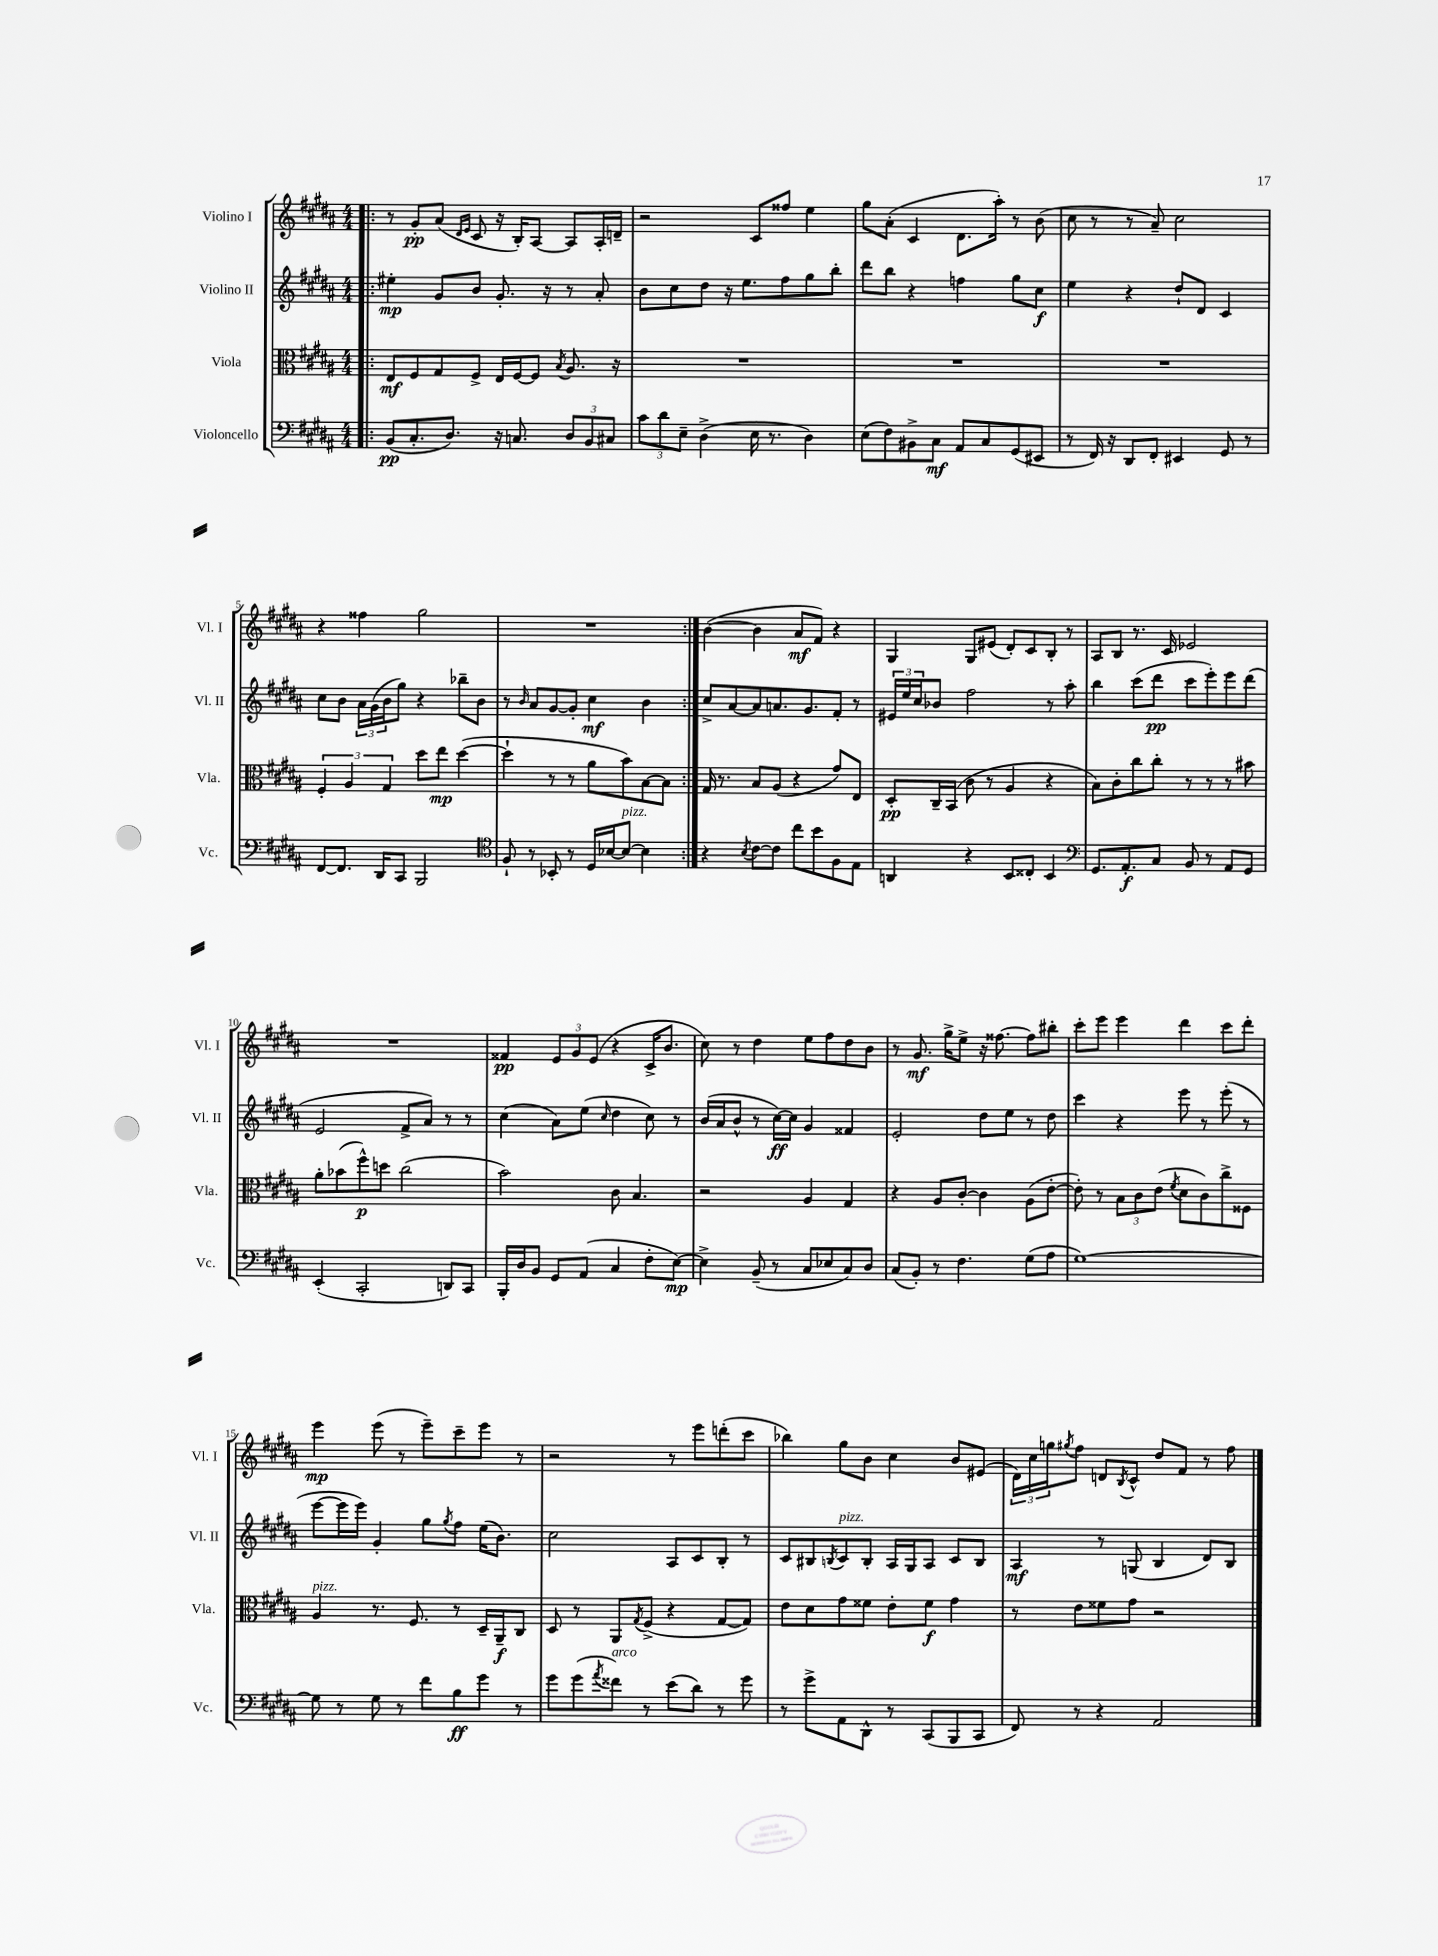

**kern	**kern	**kern	**kern
*staff4	*staff3	*staff2	*staff1
*clefF4	*clefC3	*clefG2	*clefG2
*k[f#c#g#d#a#]	*k[f#c#g#d#a#]	*k[f#c#g#d#a#]	*k[f#c#g#d#a#]
*M4/4	*M4/4	*M4/4	*M4/4
=!|:	=!|:	=!|:	=!|:
(8BB	8E	4ee#'	8r
8.C#'	8F#	.	8g#'
.	8G#	8g#	(8a#
8.D#)	.	.	.
.	.	.	16qqd#
.	.	.	16qqe
.	8F#^	8b	8c#
16r	16E	8.g#'	16r
8.C	[16F#	.	16B')
.	8F#]	.	[8A#
.	.	16r	.
.	8qB	.	.
12D#	8.A#	8r	8A#]
12BB	.	.	.
.	.	8a#'	16A#'
12C#	.	.	.
.	16r	.	16d~
=	=	=	=
12c#	1r	8b	2r
12d#	.	.	.
.	.	8cc#	.
12E~	.	.	.
(4D#^	.	8dd#	.
.	.	16r	.
.	.	8.ee	.
16E	.	.	8c#
8.r	.	.	.
.	.	8ff#	8ff##
4D#)	.	8gg#	4ee
.	.	8bb'	.
=	=	=	=
(8E	1r	8ddd#	8gg#
8F#)	.	8bb	(8a#'
8BB#^	.	4r	4c#
8C#	.	.	.
8AA#	.	4ff	8.d#
8C#	.	.	.
.	.	.	16aa#')
(8GG#	.	8gg#	8r
8EE#	.	8cc#	(8b
=	=	=	=
8r	1r	4ee	8cc#
16FF#)	.	.	8r
16r	.	.	.
8DD#	.	4r	8r
8FF#'	.	.	8a#~)
4EE#	.	8dd#`	2cc#
.	.	8d#	.
8GG#	.	4c#	.
8r	.	.	.
=	=	=	=
[8FF#	6F#'	8cc#	4r
8.FF#]	.	8b	.
.	6A#	.	.
.	.	24a#	4ff##
.	.	(24g#	.
16DD#	.	.	.
.	6G#	24b	.
8CC#	.	8gg#)	.
2BBB	8dd#	4r	2gg#
.	8ee	.	.
.	([4dd#	8bb-~	.
.	.	8b	.
=	=	=	=
*clefC4	*	*	*
8F#`	4dd#`]	8r	1r
.	.	16qqb	.
8r	.	8a#	.
8BB-'	8r	[8g#	.
8r	8r	8g#']	.
16D#	8a#	4cc#	.
[16B-	.	.	.
8B-_	8b)	.	.
4B-]	[8B	4b	.
.	8B]	.	.
=:|!	=:|!	=:|!	=:|!
4r	16G#	8cc#^	([4b
.	8.r	.	.
.	.	[8a#	.
8qB	.	.	.
[8c#	8B	8a#]	4b]
8c#]	(8A#	8.a	.
8cc#	4r	.	8a#
.	.	8.g#	.
8b	.	.	8f#)
8F#	8g#)	8f#'	4r
8E	8E	8r	.
=	=	=	=
4AA	8D#'	24e#	4G#
.	.	24ee	.
.	.	24cc#	.
.	16C#~	8b-	.
.	(16BB	.	.
4r	8c#	2ff#	8G#
.	8r	.	(8e#
8BB	4A#	.	8d#')
8C##'	.	.	8c#
4BB	4r	8r	8B'
.	.	8aa#'	8r
=	=	=	=
*clefF4	*	*	*
8.GG#	8B)	4bb	8A#
.	8c#'	.	8B
8.AA#'	.	.	.
.	8cc#	(8ccc#	8.r
8C#	8cc#'	8ddd#	.
.	.	.	16c#
8BB	8r	8ccc#	2e-
8r	8r	8eee')	.
8AA#	8r	8eee	.
8GG#	8b#	(8ddd#	.
=	=	=	=
(4EE'	8a#'	2e	1r
.	(8b-	.	.
2CC#'	8ff#^^)	.	.
.	8dd	.	.
.	(2cc#	8f#^	.
.	.	8a#)	.
8DD)	.	8r	.
8CC#	.	8r	.
=	=	=	=
16BBB'	2b)	(4cc#	4f##
16D#	.	.	.
8BB	.	.	.
8GG#	.	8a#)	12e
.	.	.	12g#
(8AA#	.	(8ee	.
.	.	.	(12e
.	.	16qqcc#	.
4C#	8c#	4dd#	4r
.	4.B	.	.
8F#'	.	8cc#)	16c#^
.	.	.	8.b
[8E)	.	8r	.
=	=	=	=
4E^]	2r	(16b	8cc#)
.	.	16a#	.
.	.	8b^^	8r
(8BB~	.	8r	4dd#
8r	.	[16cc#)	.
.	.	16cc#]	.
8C#	4A#	4g#	8ee
8E-	.	.	8ff#
8C#)	4G#	4f##	8dd#
8D#	.	.	8b
=	=	=	=
(8C#	4r	2e'	8r
8BB')	.	.	8.g#
8r	8A#	.	.
.	.	.	16gg#^
4.F#	[8c#'	.	8ee^
.	4c#]	8dd#	16r
.	.	.	[8.ff##
.	.	8ee	.
(8G#	(8A#	8r	8ff##]
8A#	[8e'	8dd#	8bb#'
=	=	=	=
[1G#)	8e'])	4ccc#	8ccc#'
.	8r	.	8eee
.	12B	4r	4eee
.	12c#	.	.
.	(12e	.	.
.	8qf#	.	.
.	8d#	8eee	4ddd#
.	8c#)	8r	.
.	8cc#^	(8eee'	8ccc#
.	8F##	8r	8ddd#'
=	=	=	=
8G#]	4A#	[8eee	4eee
8r	.	16eee]	.
.	.	16eee)	.
8G#	8.r	4g#'	(8eee
8r	.	.	8r
.	8.F#	.	.
8f#	.	8gg#	8eee~)
.	.	8qgg#	.
8B	8r	8ff#	8ccc#~
8g#	16D#~	(16ee	8eee
.	16AA#~	8.b)	.
8r	8C#	.	8r
=	=	=	=
8g#	8D#	2cc#	2r
(8g#	8r	.	.
8qa#	.	.	.
8f##)	8AA#	.	.
.	8qG#	.	.
8r	(8F#^	.	.
(8e	4r	8A#	8r
8d#)	.	8c#	8eee
8r	[8G#	8B'	(8ddd'
8g#	8G#])	8r	8ccc#
=	=	=	=
8r	8e	8c#	4bb-)
8g#^	8d#	8B#	.
.	.	8qB	.
8AA#	8g#	8c#	8gg#
8DD#^^	8f##	8B'	8b
8r	8e'	16A#	4cc#
.	.	16G#	.
(8CC#	8f##	8A#	.
8BBB	4g#	8c#	8b
8CC#	.	8B	(8e#
=	=	=	=
8FF#)	8r	4A#	24d#)
.	.	.	24cc#
.	.	.	24gg
.	.	.	8qgg#
8r	8e	.	8ff#
4r	8f##	8r	8d
.	.	.	8qB
.	8g#	(8G	8c#^^
2AA#	2r	4B	8dd#
.	.	.	8f#
.	.	8d#)	8r
.	.	8B	8ff#
==	==	==	==
*-	*-	*-	*-
